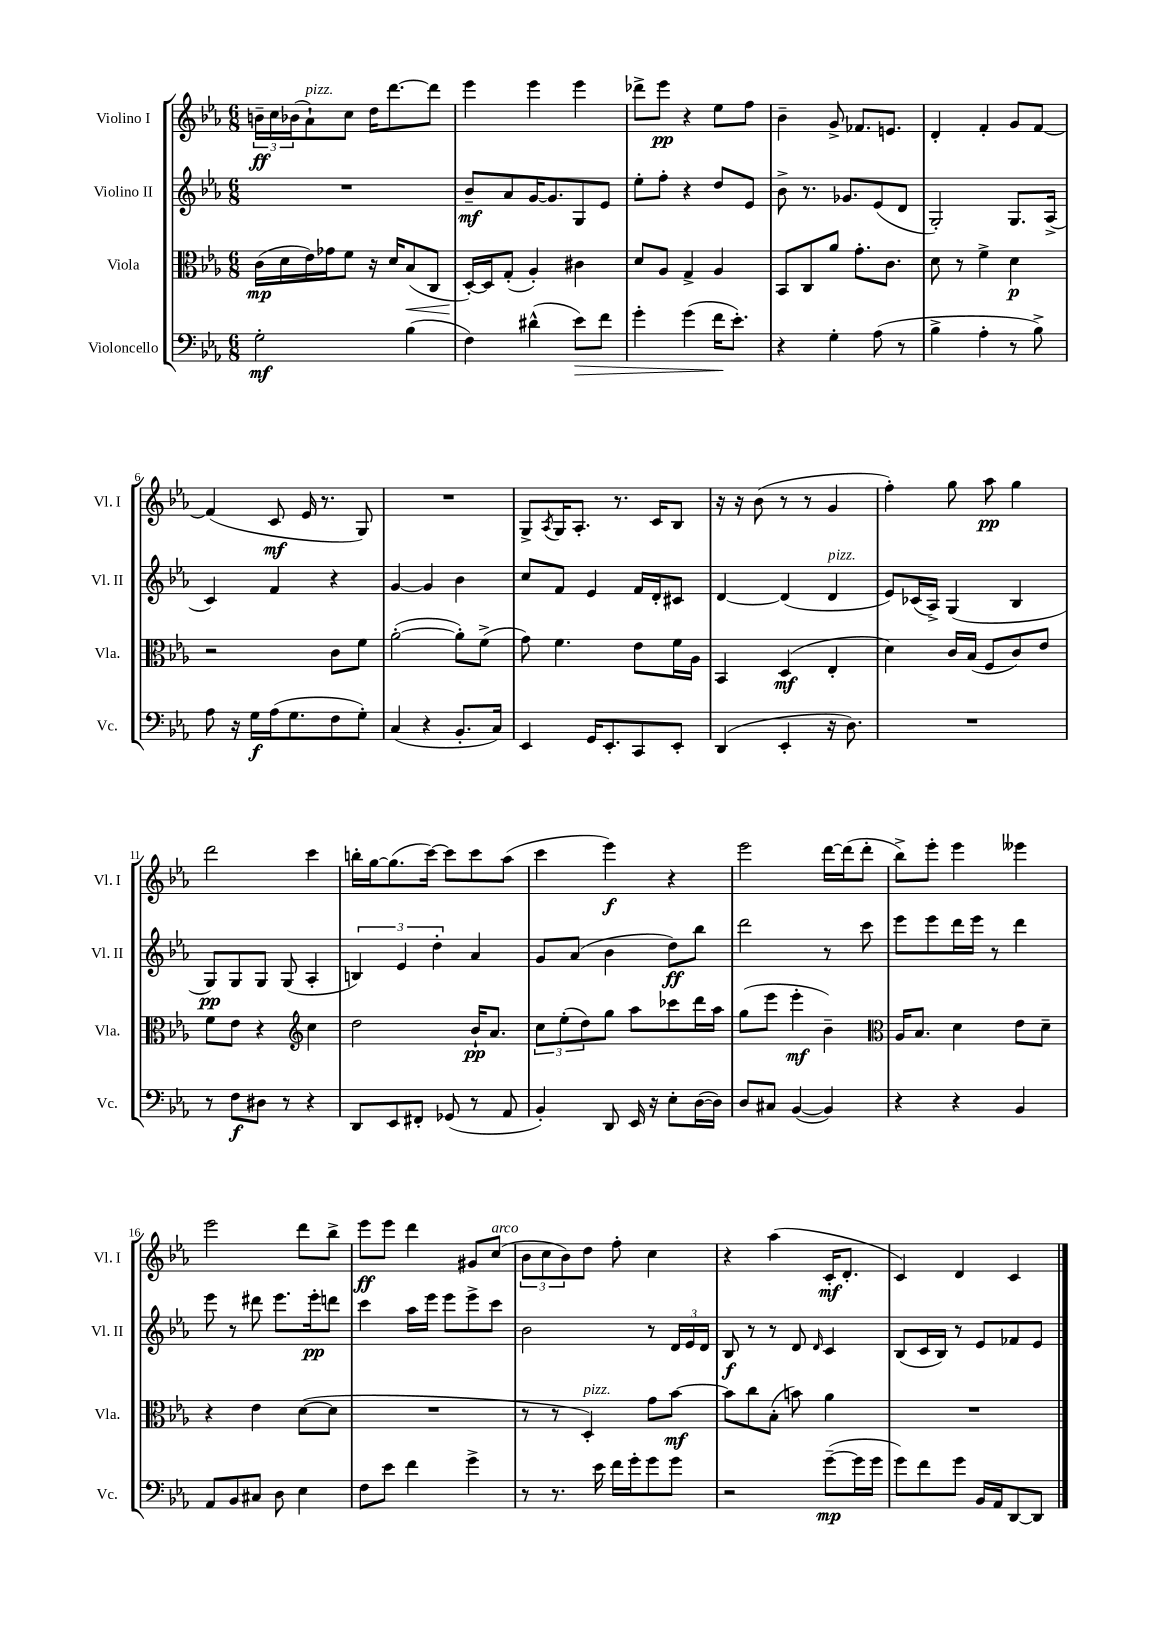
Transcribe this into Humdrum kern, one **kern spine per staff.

**kern	**kern	**kern	**kern
*staff4	*staff3	*staff2	*staff1
*clefF4	*clefC3	*clefG2	*clefG2
*k[b-e-a-]	*k[b-e-a-]	*k[b-e-a-]	*k[b-e-a-]
*M6/8	*M6/8	*M6/8	*M6/8
2G'\	(16c\LL	2.r	24b~\LL
.	.	.	24cc\
.	16d\	.	.
.	.	.	(24b-\J
.	16e-\)	.	8a-`\)
.	16g-\J	.	.
.	8f\J	.	8cc\J
.	16r	.	16dd\LK
.	16d/LK	.	[8.ddd\
(4B-\	(8B-/	.	.
.	8C/J	.	8ddd\]J
=	=	=	=
4F\)	[16D'/LL)	8b-~/L	4eee-\
.	16D/]J	.	.
.	(8G'/J	8a-/	.
(4d#^^\	4A-'/)	[16g/K	4eee-\
.	.	8.g/]	.
8e-\L)	4c#\	8G/	4eee-\
8f\J	.	8e-/J	.
=	=	=	=
4g'\	8d/L	8ee-'\L	8ddd-^\L
.	8A-/J	8ff'\J	8eee-\J
(4g\	4G^/	4r	4r
16f\LK	4A-/	8dd/L	8ee-\L
8.e-'\J)	.	.	.
.	.	8e-/J	8ff\J
=	=	=	=
4r	8BB-/L	8b-^\	4b-~\
.	8C/	8.r	.
4G'\	8a-/J	.	8g^/
.	.	8.g-/L	.
.	8.g'\L	.	8.f-/L
(8A-\	.	(8e-/	.
.	8.c\J	.	8.e/J
8r	.	8d/J	.
=	=	=	=
4B-^\	8d\	2G'/)	4d'/
.	8r	.	.
4A-'\	4f^\	.	4f'/
8r	4d\	8.G/L	8g/L
8B-^\)	.	.	[8f/J
.	.	(16A-^/Jk	.
=	=	=	=
8A-\	2r	4c/)	(4f/]
16r	.	.	.
16G\LL	.	.	.
(16A-\J	.	4f/	8c/
8.G\	.	.	.
.	.	.	16e-/
.	.	.	8.r
8F\	8c\L	4r	.
8G'\J)	8f\J	.	8G/)
=	=	=	=
(4C/	([2a-'\	[4g/	2.r
4r	.	4g/]	.
8.BB-'/L	8a-'\]L)	4b-\	.
.	(8f^\J	.	.
16C/Jk)	.	.	.
=	=	=	=
4EE-/	8g\)	8cc/L	8G^/L
.	.	.	8qA-/
.	4.f\	8f/J	16G/K
.	.	.	8.A-'/J
16GG/LK	.	4e-/	.
8.EE-'/	.	.	.
.	.	.	8.r
8CC/	8e-\L	16f/LL	.
.	.	16d'/J	16c/LK
8EE-'/J	16f\L	8c#/J	8B-/J
.	16A-\JJ	.	.
=	=	=	=
(4DD/	4BB-/	[4d/	16r
.	.	.	16r
.	.	.	(8b-\
4EE-'/	(4D/	(4d/]	8r
.	.	.	8r
16r	4E-'/	4d/	4g/
8.D\)	.	.	.
=	=	=	=
2.r	4d\)	8e-/L)	4ff'\)
.	.	(16c-/L	.
.	.	16A-^/JJ)	.
.	16c/LL	(4G/	8gg\
.	(16B-/JJ	.	.
.	8F/L	.	8aa-\
.	8c/)	4B-/	4gg\
.	8e-/J	.	.
=	=	=	=
8r	8f\L	8G/L)	2ddd\
8F\L	8e-\J	8G/	.
8D#\J	4r	8G/J	.
8r	.	(8G/	.
*	*clefG2	*	*
4r	4cc\	4A-'/	4ccc\
=	=	=	=
8DD/L	2dd\	6B/)	16bb'\LL
.	.	.	[16gg\J
8EE-/	.	.	(8.gg\]
.	.	6e-/	.
8FF#'/J	.	.	.
.	.	.	[16ccc\Jk)
.	.	6dd'\	.
(8GG-/	.	.	8ccc\]L
8r	16b-`/LK	4a-/	8ccc\
.	8.a-/J	.	.
8AA-/	.	.	(8aa-\J
=	=	=	=
4BB-'/)	12cc\L	8g/L	4ccc\
.	(12ee-'\	.	.
.	.	(8a-/J	.
.	12dd\)	.	.
8DD/	8gg\J	4b-\	4eee-\)
16EE-/	8aa-\L	.	.
16r	.	.	.
8E-'\L	8ccc-\	8dd\L)	4r
([16D\L	16ddd\L	8bb-\J	.
16D\]JJ)	16aa-\JJ	.	.
=	=	=	=
8D/L	(8gg\L	2ddd\	2eee-\
8C#/J	8eee-\J	.	.
([4BB-/	4eee-'\	.	.
4BB-/])	4b-~\)	8r	[16ddd\LL
.	.	.	(16ddd\]J
.	.	8ccc\	8ddd'\J
=	=	=	=
*	*clefC3	*	*
4r	16A-/LK	8eee-\L	8bb-^\L)
.	8.B-/J	.	.
.	.	8eee-\	8eee-'\J
4r	4d\	16ddd\L	4eee-\
.	.	16eee-\JJ	.
.	.	8r	.
4BB-/	8e-\L	4ddd\	4eee--\
.	8d~\J	.	.
=	=	=	=
8AA-/L	4r	8eee-\	2eee-\
8BB-/	.	8r	.
8C#/J	4e-\	8ddd#\	.
8D\	.	8.eee-\L	.
4E-\	([8d\L	.	8ddd\L
.	.	16eee-'\k	.
.	8d\]J	8ddd\J	8bb-^\J
=	=	=	=
8F\L	2.r	4ccc\	8eee-\L
8e-\J	.	.	8eee-\J
4f\	.	16aa-\LL	4ddd\
.	.	16eee-\JJ	.
.	.	8eee-\L	.
4g^\	.	8eee-^\	8g#/L
.	.	8ccc\J	(8cc/J
=	=	=	=
8r	8r	2b-\	12b-\L
.	.	.	12cc\
8.r	8r	.	.
.	.	.	12b-\)
.	4D'/)	.	8dd\J
16e-\	.	.	.
16f\LL	.	.	8ff'\
16g'\J	.	.	.
8g\	8g\L	8r	4cc\
8g\J	[8b-\J	24d/LL	.
.	.	24e-/	.
.	.	24d/JJ	.
=	=	=	=
2r	8b-\]L	8B-/	4r
.	8cc\	8r	.
.	(8B-'\J	8r	(4aa-\
.	8b\)	8d/	.
.	.	16qqd/	.
([8g~\L	4a-\	4c/	16c'/LK
.	.	.	8.d'/J
16g\]L	.	.	.
16g\JJ	.	.	.
=	=	=	=
8g\L)	2.r	(8B-/L	4c/)
8f\	.	16c/L	.
.	.	16B-/JJ)	.
8g\J	.	8r	4d/
16BB-/LL	.	8e-/L	.
16AA-/J	.	.	.
[8DD/	.	8f-/	4c/
8DD/]J	.	8e-/J	.
==	==	==	==
*-	*-	*-	*-
